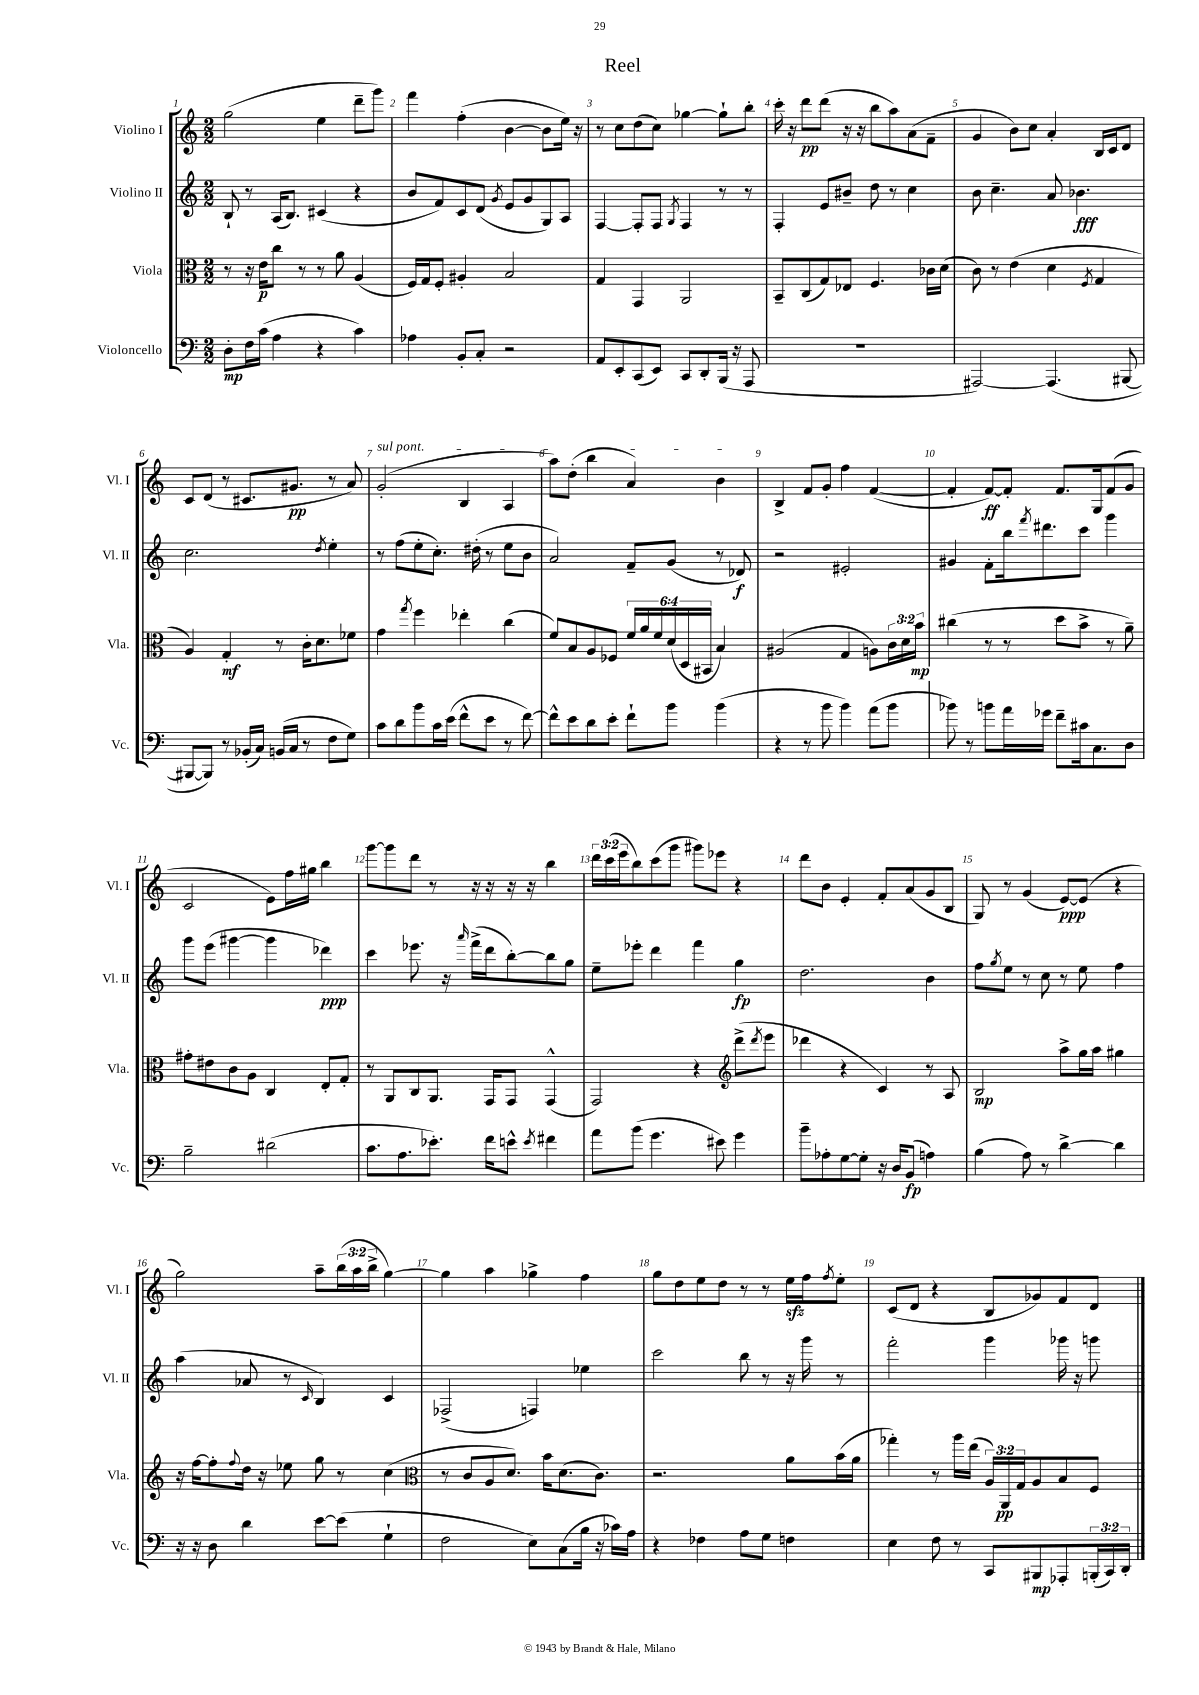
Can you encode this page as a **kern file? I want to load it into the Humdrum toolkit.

**kern	**dynam	**kern	**dynam	**kern	**dynam	**kern	**dynam
*part4	*part4	*part3	*part3	*part2	*part2	*part1	*part1
*staff4	*staff4	*staff3	*staff3	*staff2	*staff2	*staff1	*staff1
*I"Violoncello	*	*I"Viola	*	*I"Violino II	*	*I"Violino I	*
*I'Vc.	*	*I'Vla.	*	*I'Vl. II	*	*I'Vl. I	*
*clefF4	*	*clefC3	*	*clefG2	*	*clefG2	*
*k[]	*	*k[]	*	*k[]	*	*k[]	*
*M2/2	*	*M2/2	*	*M2/2	*	*M2/2	*
=1	=1	=1	=1	=1	=1	=1	=1
8D'\L	mp	8r	.	8B`/	.	(2gg\	.
16F\L	.	16r	.	8r	.	.	.
(16c\JJ	.	16e\KL	p	.	.	.	.
4A\	.	8cc\J	.	(16A/KL	.	.	.
.	.	.	.	8.B/J)	.	.	.
.	.	8r	.	.	.	.	.
4r	.	8r	.	(4c#X/	.	4ee\	.
.	.	8a\	.	.	.	.	.
4c\)	.	(4A/	.	4r	.	8ddd~\L	.
.	.	.	.	.	.	8ggg\J)	.
=2	=2	=2	=2	=2	=2	=2	=2
4A-X\	.	16F/LL)	.	8b/L	.	4fff\	.
.	.	16G/J	.	.	.	.	.
.	.	8F'/J	.	8f/)	.	.	.
8BB'/L	.	4A#X'/	.	8c/	.	(4ff'\	.
8C'/J	.	.	.	(8d/J	.	.	.
.	.	.	.	8qg/	.	.	.
2r	.	2B/	.	8e/L	.	[4b\	.
.	.	.	.	8g/	.	.	.
.	.	.	.	8G/)	.	8b\L]	.
.	.	.	.	8A/J	.	16ee\Jk)	.
.	.	.	.	.	.	16r	.
=3	=3	=3	=3	=3	=3	=3	=3
8AA/L	.	4G/	.	[4F/	.	8r	.
8EE'/	.	.	.	.	.	8cc\L	.
(8CC/	.	4GG/	.	8F'/L]	.	(8dd\	.
8EE/J)	.	.	.	8F/J	.	8cc\J)	.
.	.	.	.	8qG/	.	.	.
8CC/L	.	2AA/	.	4F/	.	[4gg-X\	.
8DD'/	.	.	.	.	.	.	.
(16BBB/Jk	.	.	.	8r	.	8gg-`\L]	.
16r	.	.	.	.	.	.	.
8AAA/	.	.	.	8r	.	8bb'\J	.
=4	=4	=4	=4	=4	=4	=4	=4
1r	.	8BB~/L	.	4F'/	.	16ccc'\	.
.	.	.	.	.	.	16r	.
.	.	(8C/	.	.	.	8ddd\L	pp
.	.	8G/)	.	8e/L	.	(8ddd\J	.
.	.	8E-X/J	.	8b#X~/J	.	16r	.
.	.	.	.	.	.	16r	.
.	.	4.F/	.	8dd\	.	8bb\L	.
.	.	.	.	8r	.	8aa\)	.
.	.	.	.	4cc\	.	(8a\	.
.	.	16c-X\LL	.	.	.	8f~\J	.
.	.	(16d\JJ	.	.	.	.	.
=5	=5	=5	=5	=5	=5	=5	=5
[2AAA#X/)	.	8c\)	.	8b\	.	4g/	.
.	.	8r	.	4.cc~\	.	.	.
.	.	(4e\	.	.	.	8b\L)	.
.	.	.	.	.	.	8cc\J	.
(4.AAA#/]	.	4d\	.	8a/	.	4a'/	.
.	.	.	.	4.b-X\	fff	.	.
.	.	8qF/	.	.	.	.	.
.	.	4G/	.	.	.	16B/LL	.
.	.	.	.	.	.	16c/J	.
[8BBB#X/	.	.	.	.	.	8d/J	.
!!LO:LB:g=z
=6	=6	=6	=6	=6	=6	=6	=6
8BBB#X/L_	.	4A/)	.	2.cc\	.	8c/L	.
8BBB#/J])	.	.	.	.	.	(8d/J	.
8r	.	4G'/	mf	.	.	8r	.
(16BB-X'/LL	.	.	.	.	.	8.c#X/L	.
16C/JJ)	.	.	.	.	.	.	.
(16BBn/LL	.	8r	.	.	.	.	.
16C/JJ	.	.	.	.	.	8.g#X/J	pp
8r	.	16c'\KL	.	.	.	.	.
.	.	8.d\	.	.	.	.	.
.	.	.	.	8qdd/	.	.	.
8F\L	.	.	.	4ee'\	.	8r	.
8G\J)	.	8f-X\J	.	.	.	8a/)	.
=7	=7	=7	=7	=7	=7	=7	=7
!	!	!	!	!	!	!LO:TX:a:i:t=sul pont.	!
8c\L	.	4g\	.	8r	.	(2g'/	.
8d\	.	.	.	(8ff\L	.	.	.
.	.	8qgg/	.	.	.	.	.
8b\	.	4ff\	.	8ee'\	.	.	.
16c\L	.	.	.	8.cc'\J)	.	.	.
(16e\JJ	.	.	.	.	.	.	.
8f^^\L	.	4ee-X'\	.	.	.	4B/	.
.	.	.	.	(16dd#X'\	.	.	.
8e\J	.	.	.	8r	.	.	.
8r	.	(4cc\	.	8ee\L	.	4A/	.
[8f\)	.	.	.	8b\J	.	.	.
=8	=8	=8	=8	=8	=8	=8	=8
8f^^\L]	.	8f/L)	.	2a/)	.	8aa\L)	.
8e\	.	8B/	.	.	.	(8dd'\J	.
8d\	.	8A/	.	.	.	4bb\	.
8e'\J	.	8F-X/J	.	.	.	.	.
8f`\L	.	24f/LL	.	8f~/L	.	4a/)	.
.	.	24a/	.	.	.	.	.
.	.	24f/	.	.	.	.	.
8b\J	.	(24d/	.	(8g/J	.	.	.
.	.	24D/	.	.	.	.	.
.	.	24BB#X/JJ	.	.	.	.	.
(4b\	.	4B/)	.	8r	.	4b\	.
.	.	.	.	8d-X/)	f	.	.
=9	=9	=9	=9	=9	=9	=9	=9
4r	.	(2A#X/	.	2r	.	4B^/	.
8r	.	.	.	.	.	8f/L	.
8b\	.	.	.	.	.	8g'/J	.
4b\)	.	4G/	.	2e#X'/	.	4ff\	.
(8a\L	.	8An\L)	.	.	.	([4f/	.
8b\J	.	24c\L	.	.	.	.	.
.	.	24d\	.	.	.	.	.
.	.	24b\JJ	mp	.	.	.	.
=10	=10	=10	=10	=10	=10	=10	=10
8b-X\)	.	(4cc#X\	.	4g#X/	.	4f'/]	.
8r	.	.	.	.	.	.	.
8bn\L	.	8r	.	8f'\L	.	[8f/L)	ff
16a\L	.	8r	.	16bb\k	.	8f'/J]	.
.	.	.	.	8qfff/	.	.	.
16g-X\JJ	.	.	.	8.ddd#X\	.	.	.
8f~\L	.	8dd\L	.	.	.	8.f/L	.
16c#X\k	.	8b^\J	.	8ccc\J	.	.	.
8.C\	.	.	.	.	.	16G/k	.
.	.	8r	.	4ggg\	.	(8f/	.
8D\J	.	8a~\)	.	.	.	8g/J	.
!!LO:LB:g=z
=11	=11	=11	=11	=11	=11	=11	=11
2B~\	.	8g#X'\L	.	8ggg\L	.	2c/	.
.	.	8e#X\	.	(8eee\J	.	.	.
.	.	8c\	.	[4ggg#X\	.	.	.
.	.	8A\J	.	.	.	.	.
(2d#X\	.	4C/	.	4ggg#\]	.	8e\L)	.
.	.	.	.	.	.	16ff\L	.
.	.	.	.	.	.	16gg#X\JJ	.
.	.	8E'/L	.	4ddd-X\)	ppp	4bb\	.
.	.	8G'/J	.	.	.	.	.
=12	=12	=12	=12	=12	=12	=12	=12
8.c\L	.	8r	.	4ccc\	.	[8ggg\L	.
.	.	8AA/L	.	.	.	8ggg\]	.
8.A\	.	.	.	.	.	.	.
.	.	8C/	.	8.eee-X\	.	8ddd\J	.
8.e-X'\J)	.	8.AA/J	.	.	.	8r	.
.	.	.	.	16r	.	.	.
.	.	.	.	16qqaaa/	.	.	.
.	.	.	.	(16fff^\LL	.	16r	.
16f\KL	.	16GG/KL	.	16ddd\J	.	16r	.
8en^^\J	.	8GG/J	.	[8bb'\)	.	16r	.
.	.	.	.	.	.	16r	.
8qe/	.	.	.	.	.	.	.
4f#X\	.	(4GG^^/	.	8bb\]	.	4bb\	.
.	.	.	.	8gg\J	.	.	.
=13	=13	=13	=13	=13	=13	=13	=13
8a\L	.	2GG/)	.	8ee~\L	.	24ddd\LL	.
.	.	.	.	.	.	(24ccc\	.
.	.	.	.	.	.	24eee\J	.
(8b\J	.	.	.	8eee-X'\J	.	8bb\)	.
4.g\	.	.	.	4ddd\	.	(8ccc\	.
.	.	.	.	.	.	8ggg\J	.
.	.	4r	.	4fff\	.	8ggg#X\L)	.
8e#X\)	.	.	.	.	.	8eee-X\J	.
*	*	*clefG2	*	*	*	*	*
4g\	.	(8ddd^\L	.	4gg\	fp	4r	.
.	.	8qddd/	.	.	.	.	.
.	.	8eee\J	.	.	.	.	.
=14	=14	=14	=14	=14	=14	=14	=14
8b~\L	.	4ddd-X\	.	2.dd\	.	8ddd\L	.
8A-X'\	.	.	.	.	.	8b\J	.
[8G\	.	4r	.	.	.	4e'/	.
8G'\J]	.	.	.	.	.	.	.
16r	.	4c/)	.	.	.	8f'/L	.
16D/KL	.	.	.	.	.	.	.
(8BB/J	fp	.	.	.	.	(8a/	.
4An\)	.	8r	.	4b\	.	8g/	.
.	.	8A/	.	.	.	8B/J	.
=15	=15	=15	=15	=15	=15	=15	=15
(4B\	.	2B/	mp	8ff\L	.	8G/)	.
.	.	.	.	8qgg/	.	.	.
.	.	.	.	8ee\J	.	8r	.
8A\)	.	.	.	8r	.	(4g/	.
8r	.	.	.	8cc\	.	.	.
[4d^\	.	8aa^\L	.	8r	.	[8e/L)	ppp
.	.	16gg\L	.	8ee\	.	(8e/J]	.
.	.	16aa\JJ	.	.	.	.	.
4d\]	.	4gg#X\	.	4ff\	.	4r	.
!!LO:LB:g=z
=16	=16	=16	=16	=16	=16	=16	=16
16r	.	16r	.	(4aa\	.	2gg\)	.
16r	.	[16ff\KL	.	.	.	.	.
8D\	.	8ff'\]	.	.	.	.	.
.	.	8qqff/	.	.	.	.	.
4d\	.	16dd\Jk	.	8a-X/	.	.	.
.	.	16r	.	.	.	.	.
.	.	8ee-X\	.	8r	.	.	.
.	.	.	.	16qqc/	.	.	.
[8e\L	.	8gg\	.	4B/)	.	8aa~\L	.
(8e\J]	.	8r	.	.	.	(24bb\L	.
.	.	.	.	.	.	24aa\	.
.	.	.	.	.	.	24bb^\JJ	.
4G`\	.	(4cc\	.	4c/	.	[4gg\)	.
=17	=17	=17	=17	=17	=17	=17	=17
*	*	*clefC3	*	*	*	*	*
2F\	.	8r	.	(2F-X^/	.	4gg\]	.
.	.	8c/L	.	.	.	.	.
.	.	8A/	.	.	.	4aa\	.
.	.	8.d/J)	.	.	.	.	.
8E\L)	.	.	.	4Fn/)	.	4gg-X^\	.
.	.	16b\KL	.	.	.	.	.
(8C\	.	(8.d\	.	.	.	.	.
16B\Jk	.	.	.	4ee-X\	.	4ff\	.
16r	.	8.c\J)	.	.	.	.	.
16c-X\LL)	.	.	.	.	.	.	.
16A\JJ	.	.	.	.	.	.	.
=18	=18	=18	=18	=18	=18	=18	=18
4r	.	2.r	.	2ccc\	.	8gg\L	.
.	.	.	.	.	.	8dd\	.
4F-X\	.	.	.	.	.	8ee\	.
.	.	.	.	.	.	8dd\J	.
8A\L	.	.	.	8bb\	.	8r	.
8G\J	.	.	.	8r	.	8r	.
4Fn\	.	8a\L	.	16r	.	16eezz\LL	.
.	.	.	.	16ggg\	.	16ff\J	.
.	.	.	.	.	.	8qff/	.
.	.	(16b\L	.	8r	.	8ee'\J	.
.	.	16a\JJ	.	.	.	.	.
=19	=19	=19	=19	=19	=19	=19	=19
4E\	.	4gg-X'\)	.	2fff'\	.	(8c/L	.
.	.	.	.	.	.	8d/J	.
8F\	.	8r	.	.	.	4r	.
8r	.	16aa\LL	.	.	.	.	.
.	.	(16ee\JJ	.	.	.	.	.
8CC/L	.	24A/LL)	.	4ggg\	.	8B/L	.
.	.	24AA/	pp	.	.	.	.
.	.	24G/J	.	.	.	.	.
8BBB#X/	mp	8A/	.	.	.	8g-X/)	.
8AAA-X'/	.	8B/	.	16ggg-X\	.	8f/	.
.	.	.	.	16r	.	.	.
(24BBBn'/L	.	8F/J	.	8gggn\	.	8d/J	.
24CC/)	.	.	.	.	.	.	.
24DD'/JJ	.	.	.	.	.	.	.
==	==	==	==	==	==	==	==
*-	*-	*-	*-	*-	*-	*-	*-
